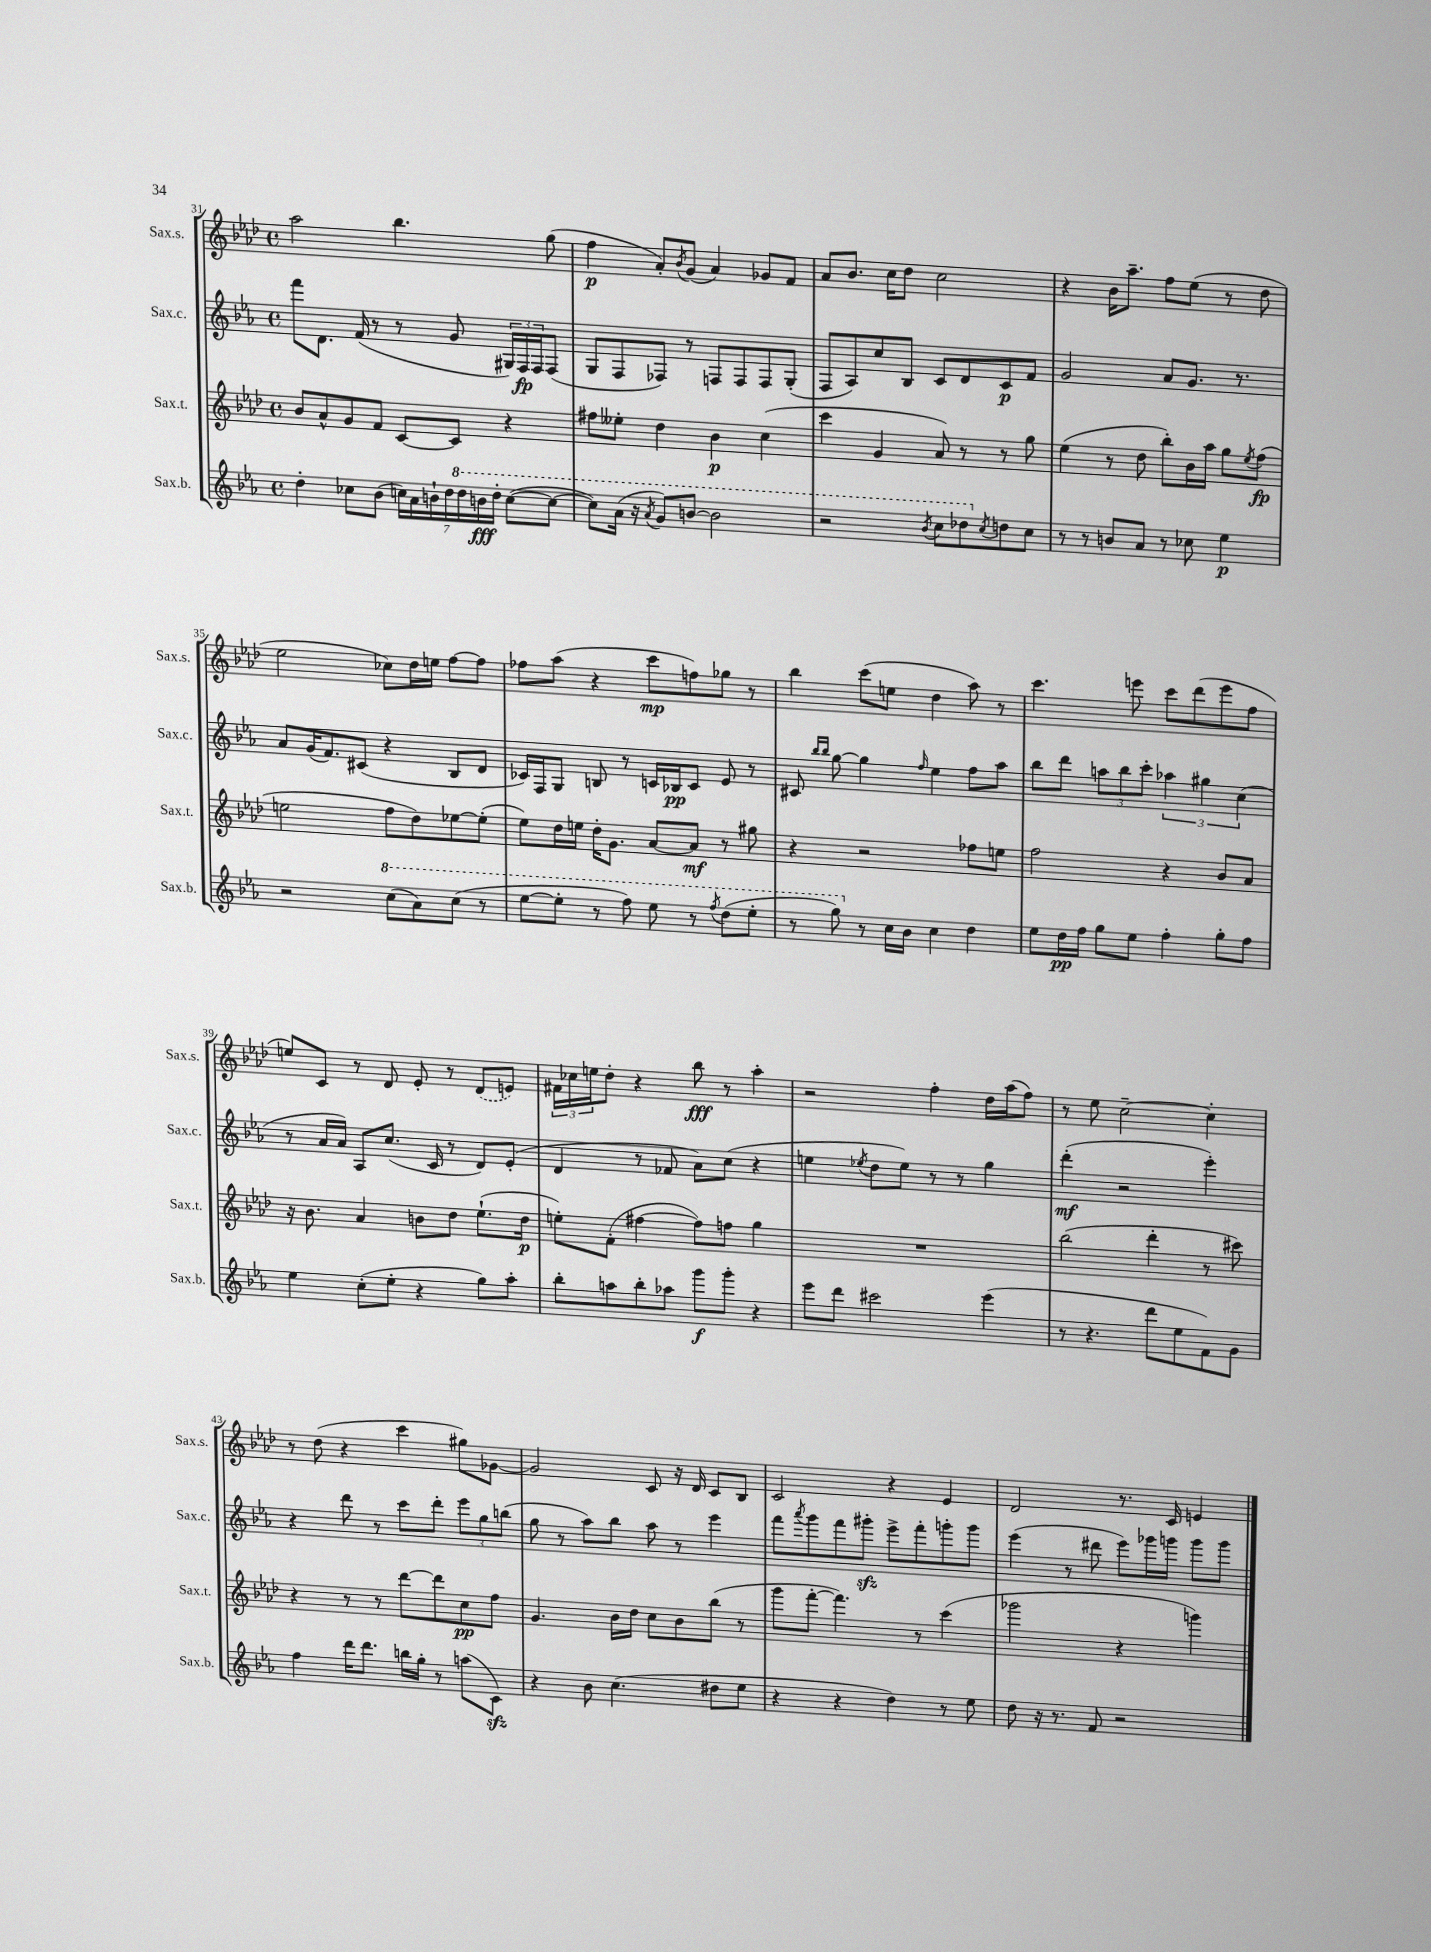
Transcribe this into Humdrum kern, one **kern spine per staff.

**kern	**dynam	**kern	**dynam	**kern	**dynam	**kern	**dynam
*part4	*part4	*part3	*part3	*part2	*part2	*part1	*part1
*staff4	*staff4	*staff3	*staff3	*staff2	*staff2	*staff1	*staff1
*I"Sax.b.	*	*I"Sax.t.	*	*I"Sax.c.	*	*I"Sax.s.	*
*I'Sax.b.	*	*I'Sax.t.	*	*I'Sax.c.	*	*I'Sax.s.	*
*clefG2	*	*clefG2	*	*clefG2	*	*clefG2	*
*k[b-e-a-]	*	*k[b-e-a-d-]	*	*k[b-e-a-]	*	*k[b-e-a-d-]	*
*M4/4	*	*M4/4	*	*M4/4	*	*M4/4	*
*met(c)	*	*met(c)	*	*met(c)	*	*met(c)	*
=31	=31	=31	=31	=31	=31	=31	=31
4dd'\	.	8b-/L	.	8fff\L	.	2aa-\	.
.	.	8a-^^/	.	8.d\J	.	.	.
8cc-X\L	.	8g/	.	.	.	.	.
.	.	.	.	(16f/	.	.	.
(8b-\J	.	8f/J	.	8r	.	.	.
28ccn\LL)	.	[8c/L	.	8r	.	4.bb-\	.
28a-\	.	.	.	.	.	.	.
28bn`\	.	.	.	.	.	.	.
28dd\	.	.	.	.	.	.	.
.	.	8c/J]	.	8g/	.	.	.
*8va	*	*	*	*	*	*	*
28ddd\	.	.	.	.	.	.	.
28bbn\	fff	.	.	.	.	.	.
28ddd'\JJ	.	.	.	.	.	.	.
([8ccc\L	.	4r	.	24G#X/LL)	.	.	.
.	.	.	.	24F/	fp	.	.
.	.	.	.	24F/J	.	.	.
8ccc\J_	.	.	.	(8F/J	.	(8gg\	.
=32	=32	=32	=32	=32	=32	=32	=32
8ccc\L])	.	8ff#X\L	.	8G/L	.	4ff\	p
(16aa-\Jk	.	8ee--X'\J	.	8F/	.	.	.
16r	.	.	.	.	.	.	.
8qaa-/	.	.	.	.	.	.	.
8gg/L)	.	4dd-\	.	8F-X/J)	.	8a-'/L)	.
.	.	.	.	.	.	8qb-/	.
[8bbn/J	.	.	.	8r	.	(8g/J	.
2bb\]	.	4b-\	p	8Fn/L	.	4a-/)	.
.	.	.	.	8F/	.	.	.
.	.	(4cc\	.	8F/	.	8g-X/L	.
.	.	.	.	(8G'/J	.	8f/J	.
=33	=33	=33	=33	=33	=33	=33	=33
2r	.	4ccc\	.	8F/L	.	8a-/L	.
.	.	.	.	8A-/)	.	8.b-/J	.
.	.	4g/	.	8cc/	.	.	.
.	.	.	.	.	.	16cc\KL	.
.	.	.	.	8B-/J	.	8dd-\J	.
8qbb-/	.	.	.	.	.	.	.
8ccc\L	.	8a-/)	.	8c/L	.	2cc\	.
8ddd-X\	.	8r	.	8d/	.	.	.
*X8va	*	*	*	*	*	*	*
8qcc/	.	.	.	.	.	.	.
8ddn\	.	8r	.	8c/	p	.	.
8cc\J	.	8gg\	.	8f/J	.	.	.
=34	=34	=34	=34	=34	=34	=34	=34
8r	.	(4ee-\	.	2g/	.	4r	.
8r	.	.	.	.	.	.	.
8bn/L	.	8r	.	.	.	16b-\KL	.
.	.	.	.	.	.	8.aa-~\J	.
8a-/J	.	8dd-\	.	.	.	.	.
8r	.	8bb-'\L)	.	8a-/L	.	8ff\L	.
8cc-X\	.	16b-\L	.	8.g/J	.	(8ee-\J	.
.	.	16aa-\JJ	.	.	.	.	.
4ee-\	p	8gg\L	.	.	.	8r	.
.	.	.	.	8.r	.	.	.
.	.	8qee-/	.	.	.	.	.
.	.	(8ff\J	fp	.	.	8dd-\	.
!!LO:LB:g=z
=35	=35	=35	=35	=35	=35	=35	=35
2r	.	2een\	.	8a-/L	.	2ee-\	.
.	.	.	.	(16g/K	.	.	.
.	.	.	.	8.f/)	.	.	.
.	.	.	.	(8c#X/J	.	.	.
*8va	*	*	*	*	*	*	*
(8ccc\L	.	8ff\L	.	4r	.	8cc-X\L)	.
8aa-\)	.	8dd-\)	.	.	.	16dd-\L	.
.	.	.	.	.	.	16een\JJ	.
(8ccc\J	.	[8ee-X\	.	8B-/L	.	[8ff\L	.
8r	.	(8ee-'\J]	.	8d/J	.	8ff\J]	.
=36	=36	=36	=36	=36	=36	=36	=36
[8eee-\L	.	8ee-\L)	.	16c-X/LL)	.	8ff-X\L	.
.	.	.	.	16F/J	.	.	.
8eee-'\J]	.	16dd-\L	.	8G/J	.	(8aa-\J	.
.	.	16een\JJ	.	.	.	.	.
8r	.	16dd-'\KL	.	8Bn/	.	4r	.
.	.	8.g\J	.	.	.	.	.
8fff\)	.	.	.	8r	.	.	.
8eee-\	.	[8a-/L	.	16cn/LL	.	8ccc\L	mp
.	.	.	.	16B-X/J	pp	.	.
8r	.	8a-/J]	mf	8c/J	.	8ffn\)	.
8qfff/	.	.	.	.	.	.	.
(8ddd\L	.	8r	.	8e-/	.	8gg-X\J	.
8eee-'\J	.	8gg#X\	.	8r	.	8r	.
=37	=37	=37	=37	=37	=37	=37	=37
8r	.	4r	.	8c#X/	.	4bb-\	.
.	.	.	.	16qqbb-/LL	.	.	.
.	.	.	.	16qqbb-/JJ	.	.	.
8ggg\)	.	.	.	[8gg\	.	.	.
*X8va	*	*	*	*	*	*	*
8r	.	2r	.	4gg\]	.	(8ccc\L	.
16cc\LL	.	.	.	.	.	8een\J	.
16b-\JJ	.	.	.	.	.	.	.
.	.	.	.	16qqff/	.	.	.
4cc\	.	.	.	4ee-\	.	4dd-\	.
4dd\	.	8ff-X\L	.	8ff\L	.	8aa-\)	.
.	.	8een\J	.	8aa-\J	.	8r	.
=38	=38	=38	=38	=38	=38	=38	=38
8ee-\L	.	2ff\	.	8bb-\L	.	4.ccc\	.
16dd\L	pp	.	.	8ddd\J	.	.	.
16ff\JJ	.	.	.	.	.	.	.
8gg\L	.	.	.	12aan\L	.	.	.
.	.	.	.	12bb-\	.	.	.
8ee-\J	.	.	.	.	.	8eeen\	.
.	.	.	.	12ccc'\J	.	.	.
4ff'\	.	4r	.	6aa-X\	.	8ccc\L	.
.	.	.	.	.	.	(8ddd-\	.
.	.	.	.	6gg#X\	.	.	.
8gg'\L	.	8b-/L	.	.	.	8eee\	.
.	.	.	.	(6cc\	.	.	.
8ff\J	.	8a-/J	.	.	.	8ff\J	.
!!LO:LB:g=z
=39	=39	=39	=39	=39	=39	=39	=39
4ee-\	.	16r	.	8r	.	8een/L)	.
.	.	8.b-\	.	.	.	.	.
.	.	.	.	16a-/LL	.	8c/J	.
.	.	.	.	16a-/JJ)	.	.	.
(8cc'\L	.	4a-/	.	8A-/L	.	8r	.
8ee-'\J	.	.	.	(8.cc/J	.	8d-/	.
4r	.	8bn\L	.	.	.	8e-'/	.
.	.	.	.	16c/	.	.	.
.	.	8dd-\J	.	8r	.	8r	.
8gg\L)	.	(8.ee-`\L	.	8d/L)	.	(8d-/L	.
8aa-'\J	.	.	.	(8e-'/J	.	8en/J)	.
.	.	16dd-\Jk	p	.	.	.	.
=40	=40	=40	=40	=40	=40	=40	=40
8bb-'\L	.	8een'\L)	.	4d/	.	24f#X\LL	.
.	.	.	.	.	.	24cc-X\	.
.	.	.	.	.	.	24een\J	.
8aan\	.	(8f'\J	.	.	.	8dd-'\J	.
8bb-'\	.	[4ff#X\	.	8r	.	4r	.
8aa-X\J	.	.	.	8f-X/	.	.	.
8ggg\L	f	8ff#\L])	.	8a-\L)	.	8bb-\	fff
8ggg'\J	.	8ffn\J	.	(8cc\J	.	8r	.
4r	.	4gg\	.	4r	.	4aa-'\	.
=41	=41	=41	=41	=41	=41	=41	=41
8eee-\L	.	1r	.	4een\	.	2r	.
8ddd\J	.	.	.	.	.	.	.
.	.	.	.	8qee-X/	.	.	.
2ccc#X\	.	.	.	8dd\L	.	.	.
.	.	.	.	8ee-\J)	.	.	.
.	.	.	.	8r	.	4ff'\	.
.	.	.	.	8r	.	.	.
(4eee-\	.	.	.	4gg\	.	16dd-\LL	.
.	.	.	.	.	.	(16aa-\J	.
.	.	.	.	.	.	8ff\J)	.
=42	=42	=42	=42	=42	=42	=42	=42
8r	.	(2bb-\	.	(4ddd'\	mf	8r	.
4.r	.	.	.	.	.	8ee-\	.
.	.	.	.	2r	.	[2cc~\	.
8ddd\L	.	4ddd-'\	.	.	.	.	.
8ee-\	.	.	.	.	.	.	.
8f\)	.	8r	.	4eee-'\)	.	4cc'\]	.
8g\J	.	8ccc#X\)	.	.	.	.	.
!!LO:LB:g=z
=43	=43	=43	=43	=43	=43	=43	=43
4ff\	.	4r	.	4r	.	8r	.
.	.	.	.	.	.	(8dd-\	.
16ddd\KL	.	8r	.	8ddd\	.	4r	.
8.ddd\J	.	.	.	.	.	.	.
.	.	8r	.	8r	.	.	.
16bbn\LL	.	[8ddd-\L	.	8ccc\L	.	4ccc\	.
16gg'\JJ	.	.	.	.	.	.	.
8r	.	8ddd-\]	.	8ddd'\J	.	.	.
(8aan\L	.	8cc\	pp	12eee-\L	.	8gg#X\L)	.
.	.	.	.	12gg\	.	.	.
8czz\J)	.	8ff\J	.	.	.	[8g-X\J	.
.	.	.	.	(12bbn\J	.	.	.
=44	=44	=44	=44	=44	=44	=44	=44
4r	.	4.g/	.	8gg\	.	2g-/]	.
.	.	.	.	8r	.	.	.
8b-\	.	.	.	8aa-\L)	.	.	.
(4.cc\	.	16b-\LL	.	8bb-\J	.	.	.
.	.	16dd-\JJ	.	.	.	.	.
.	.	8cc\L	.	8aa-\	.	8c/	.
.	.	8b-\	.	8r	.	16r	.
.	.	.	.	.	.	16d-/	.
8dd#X\L	.	(8bb-\J	.	4eee-\	.	8c/L	.
8ee-\J	.	8r	.	.	.	8B-/J	.
=45	=45	=45	=45	=45	=45	=45	=45
4r	.	8ggg\L	.	8fff\L	.	2c/	.
.	.	.	.	8qaaa-/	.	.	.
.	.	[8fff'\J	.	8ggg\	.	.	.
4r	.	4.fff\])	.	8fff\	.	.	.
.	.	.	.	8ggg#Xzz'\J	.	.	.
4dd\)	.	.	.	8eee-^\L	.	4r	.
.	.	8r	.	8fff'\	.	.	.
8r	.	(4ccc\	.	8gggn'\	.	4e-/	.
8ee-\	.	.	.	8ggg\J	.	.	.
=46	=46	=46	=46	=46	=46	=46	=46
8dd\	.	2ggg-X\	.	(4eee-\	.	2d-/	.
16r	.	.	.	.	.	.	.
8.r	.	.	.	.	.	.	.
.	.	.	.	8r	.	.	.
8f/	.	.	.	8ddd#X\	.	.	.
2r	.	4r	.	8eee-\L)	.	8.r	.
.	.	.	.	16ggg-X\L	.	.	.
.	.	.	.	16gggn\JJ	.	16c/	.
.	.	4gggn\)	.	8ggg\L	.	4en/	.
.	.	.	.	8ggg\J	.	.	.
==	==	==	==	==	==	==	==
*-	*-	*-	*-	*-	*-	*-	*-
